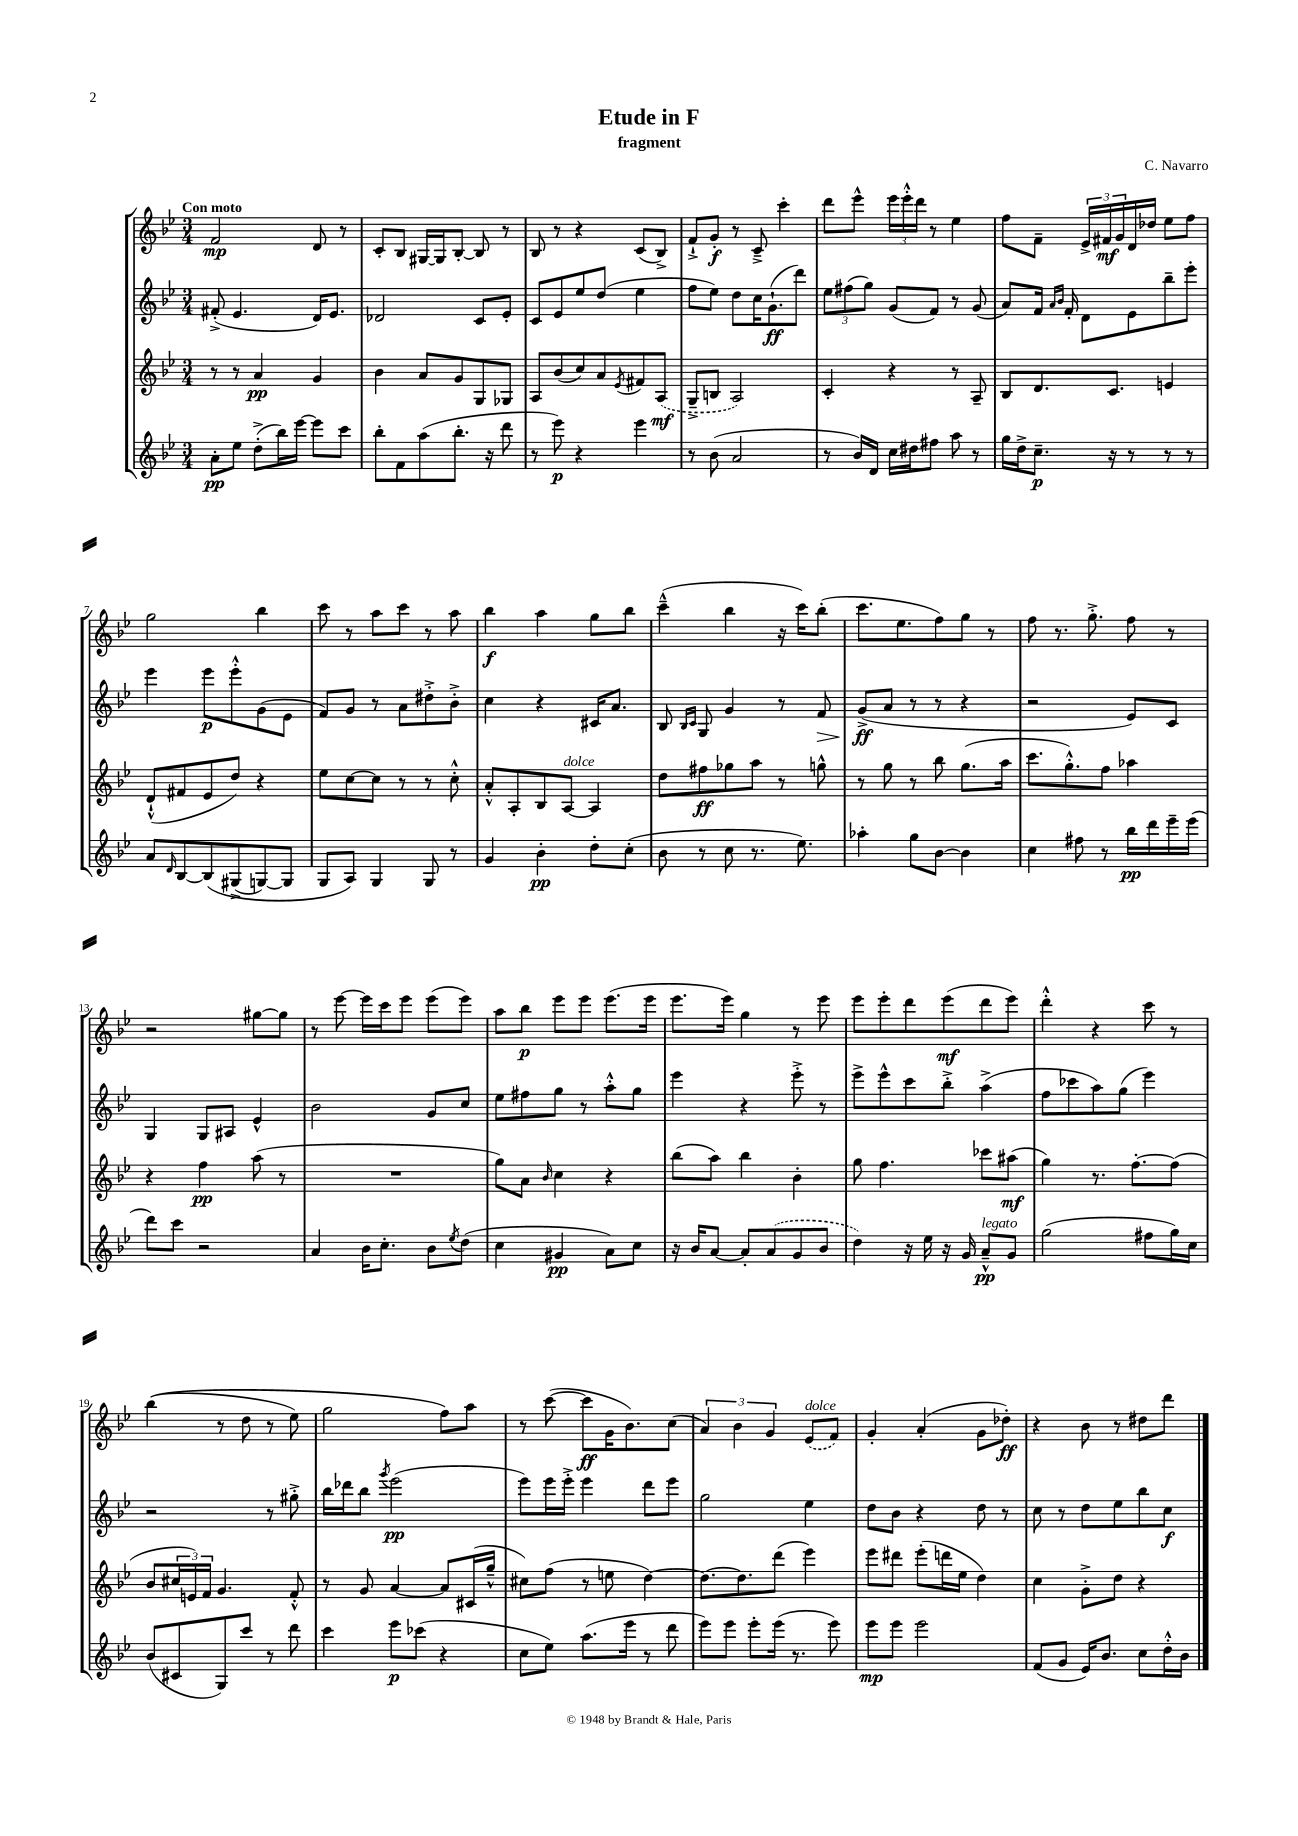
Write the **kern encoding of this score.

**kern	**kern	**kern	**kern
*staff4	*staff3	*staff2	*staff1
*clefG2	*clefG2	*clefG2	*clefG2
*k[b-e-]	*k[b-e-]	*k[b-e-]	*k[b-e-]
*M3/4	*M3/4	*M3/4	*M3/4
8a'	8r	(8f#'^	2f
8ee-	8r	4.e-	.
(8dd'^	4a	.	.
16bb-)	.	.	.
[16eee-	.	.	.
8eee-]	4g	16d)	8d
.	.	8.e-	.
8ccc	.	.	8r
=	=	=	=
8bb-'	4b-	2d-	8c'
8f	.	.	8B-
(8aa	8a	.	[16G#
.	.	.	16G#]
8.bb-'	8g	.	[8B-'
.	8G	8c	8B-]
16r	.	.	.
8ddd	8G-	8e-'	8r
=	=	=	=
8r	8A	8c	8B-
8eee-)	(8b-	8e-	8r
4r	8cc)	8ee-	4r
.	8a	(8dd	.
.	8qe-	.	.
4eee-	8f#	4ee-	(8c
.	(8A	.	8B-^)
=	=	=	=
8r	8G~^	8ff	8f`^
(8b-	8B	8ee-)	8g'
2a	2A)	8dd	8r
.	.	16cc	8c~^
.	.	(8.g`	.
.	.	.	4ccc'
.	.	8ddd)	.
=	=	=	=
8r	4c'	12ee-	8ddd
.	.	(12ff#	.
16b-)	.	.	8eee-^^
.	.	12gg)	.
16d	.	.	.
16cc	4r	(8g	24eee-
.	.	.	24eee-'^^
16dd#	.	.	.
.	.	.	24ddd
8ff#	.	8f)	8r
8aa	8r	8r	4ee-
8r	8A~	(8g	.
=	=	=	=
16gg	8B-	8a)	8ff
16dd^	.	.	.
8.cc~	8.d	16f	8f~
.	.	16qqa	.
.	.	16qqb-	.
.	.	16f'	.
.	.	8d	24e-^
.	.	.	24f#
16r	8.c	.	.
.	.	.	24g
8r	.	8e-	16d
.	.	.	16dd-
8r	4e	8bb-~	8ee-
8r	.	8eee-'	8ff
=	=	=	=
8a	(8d`^^	4eee-	2gg
16qqd	.	.	.
[8B-	8f#	.	.
&(8B-]	8e-	8eee-	.
(8G#^	8dd)	8eee-'^^	.
[8G)	4r	(8g	4bb-
8G]	.	8e-	.
=	=	=	=
8G	8ee-	8f)	8ccc
8A&)	[8cc	8g	8r
4G	8cc]	8r	8aa
.	8r	8a	8ccc
8G	8r	8dd#'^	8r
8r	8cc'^^	8b-'^	8aa
=	=	=	=
4g	8a'^^	4cc	4bb-
.	8A'	.	.
4b-'	8B-	4r	4aa
.	[8A	.	.
8dd'	4A]	16c#	8gg
.	.	8.a	.
(8cc'	.	.	8bb-
=	=	=	=
8b-	8dd	8B-	(4ccc~^^
.	.	16qqB-	.
.	.	16qqc	.
8r	8ff#	8G	.
8cc	8gg-	4g	4bb-
8.r	8aa	.	.
.	8r	8r	16r
8.ee-)	.	.	16ccc)
.	8gg^^	8f	(8bb-'
=	=	=	=
4aa-'	8r	(8g^	8.ccc
.	8gg	8a	.
.	.	.	8.ee-
8gg	8r	8r	.
[8b-	8bb-	8r	8ff)
4b-]	(8.gg	4r	8gg
.	.	.	8r
.	16aa	.	.
=	=	=	=
4cc	8.ccc	2r	8ff
.	.	.	8.r
.	8.gg'^^)	.	.
8ff#	.	.	.
.	.	.	8.gg'^
8r	8ff	.	.
16bb-	4aa-	8e-)	8ff
16ddd	.	.	.
16eee-~	.	8c	8r
(16eee-	.	.	.
=	=	=	=
8ddd)	4r	4G	2r
8ccc	.	.	.
2r	4ff	8G	.
.	.	8A#	.
.	(8aa	4e-^^	[8gg#
.	8r	.	8gg#]
=	=	=	=
4a	2.r	2b-	8r
.	.	.	[8eee-
16b-	.	.	16eee-]
8.cc'	.	.	16ccc
.	.	.	8eee-
8b-	.	8g	(8eee-
8qee-	.	.	.
(8dd	.	8cc	8eee-)
=	=	=	=
4cc	8gg)	8ee-	8aa
.	8a	8ff#	8bb-
.	16qqb-	.	.
4g#	4cc	8gg	8eee-
.	.	8r	8eee-
8a)	4r	8aa'^^	(8.eee-
8cc	.	8gg	.
.	.	.	16eee-
=	=	=	=
16r	(8bb-	4eee-	8.eee-
16b-	.	.	.
[8a	8aa)	.	.
.	.	.	16eee-)
8a']	4bb-	4r	4gg
(8a	.	.	.
8g	4b-'	8eee-'^	8r
8b-	.	8r	8eee-
=	=	=	=
4dd)	8gg	8eee-^	8eee-
.	4.ff	8eee-^^	8eee-'
16r	.	8ccc	8ddd
16ee-	.	.	.
16r	.	8bb-'^	(8eee-
16g	.	.	.
8a~^^	8ccc-	(4aa^	8ddd
8g	(8aa#	.	8eee-)
=	=	=	=
(2gg	4gg)	8ff	4ddd'^^
.	.	8ccc-	.
.	8.r	8aa)	4r
.	.	(8gg	.
.	[8.ff'	.	.
8ff#	.	4eee-)	8ccc
16gg)	(8ff]	.	8r
16cc	.	.	.
=	=	=	=
(8b-	8b-	2r	&((4bb-
8c#	24cc#	.	.
.	24e)	.	.
.	24f	.	.
8G)	4.g	.	8r
8ccc	.	.	8dd
8r	.	8r	8r
8ddd	8f'^^	8gg#'^	8ee-)
=	=	=	=
4ccc	8r	16bb-	2gg
.	.	16ddd-	.
.	8g	8bb-	.
.	.	8qggg	.
8eee-	[4a	(2eee-	.
(8ccc-	.	.	.
4r	8a]	.	8ff&)
.	(16c#	.	8aa
.	16gg~^^	.	.
=	=	=	=
8cc	8cc#)	8eee-)	8r
8ee-)	(8ff	16eee-	([8ccc
.	.	16eee-'^	.
(8.aa	8r	4eee-	8ccc]
.	8ee	.	16g
16eee-	.	.	8.b-)
8r	[4dd)	8ddd	.
8ddd	.	8eee-	(8cc
=	=	=	=
8eee-)	8.dd_	2gg	6a)
8eee-	.	.	.
.	.	.	6b-
.	8.dd]	.	.
8eee-'	.	.	.
.	.	.	6g
(16eee-	(8ddd	.	.
8.r	.	.	.
.	4eee-)	4ee-	(8e-
8eee-)	.	.	8f)
=	=	=	=
8eee-	8eee-	8dd	4g'
8eee-	8ddd#	8b-	.
2eee-	(8eee-'	4r	(4a'
.	16ddd	.	.
.	16ee-	.	.
.	4dd)	8dd	8g
.	.	8r	8dd-')
=	=	=	=
(8f	4cc	8cc	4r
8g	.	8r	.
16e-)	8g'^	8dd	8b-
8.b-	.	.	.
.	8dd	8ee-	8r
8cc	4r	8bb-	8dd#
16dd'^^	.	8cc	8ddd
16b-	.	.	.
==	==	==	==
*-	*-	*-	*-
